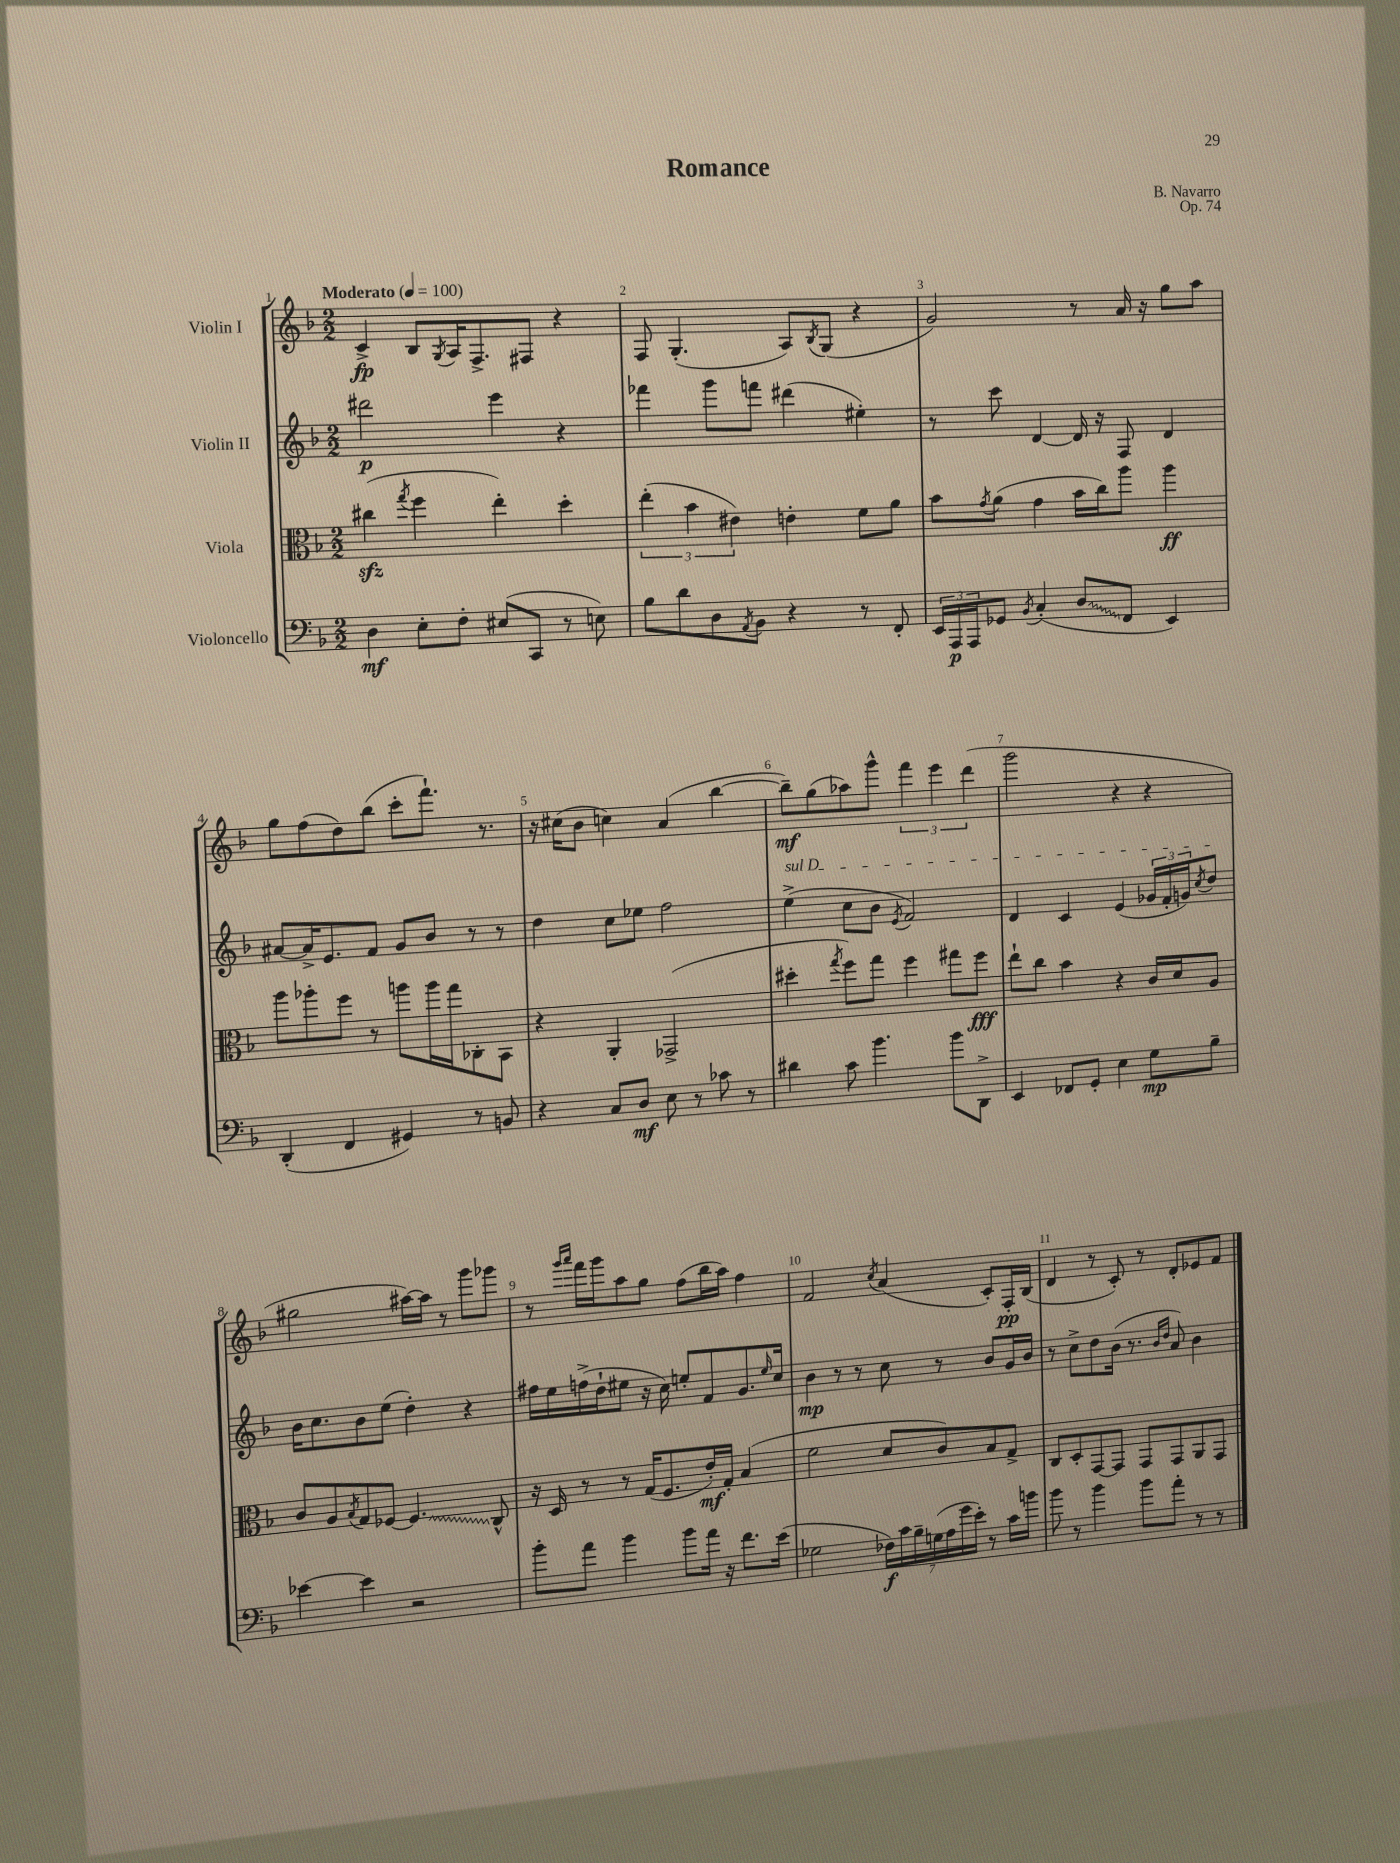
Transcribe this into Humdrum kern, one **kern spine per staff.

**kern	**kern	**kern	**kern
*staff4	*staff3	*staff2	*staff1
*clefF4	*clefC3	*clefG2	*clefG2
*k[b-]	*k[b-]	*k[b-]	*k[b-]
*M2/2	*M2/2	*M2/2	*M2/2
*MM100	*MM100	*MM100	*MM100
4D\	(4cc#\	2ddd#\	4c^/
.	8qgg/	.	.
8E'\L	4ff\	.	8B-/L
.	.	.	8qG/
8F'\J	.	.	16A/K
.	.	.	8.F^/
(8E#/L	4ee'\)	4eee\	.
8CC/J	.	.	8F#/J
8r	4dd'\	4r	4r
8E\)	.	.	.
=	=	=	=
8B-\L	(6ee'\	4fff-\	8F/
8d\	.	.	(4.G'/
.	6b-\	.	.
8D\	.	8ggg\L	.
.	6e#\)	.	.
8qAA/	.	.	.
8BB-\J	.	8fff\J	.
4r	4e'\	(4ddd#\	8A/L)
.	.	.	8qB-/
.	.	.	(8G/J
8r	8f\L	4ee#'\)	4r
8FF'/	8a\J	.	.
=	=	=	=
24EE/LL	8b-\L	8r	2g/)
24AAA/	.	.	.
24AAA/J	.	.	.
.	8qg/	.	.
8GG-/J	(8a\J	8ccc\	.
8qBB-/	.	.	.
(4C'/	4g\	[4d/	.
8D/L	16b-\LL	16d/]	8r
.	16cc\J)	16r	.
8FF/J	8aa\J	8F/	16a/
.	.	.	16r
4EE/)	4aa\	4d/	8gg\L
.	.	.	8aa\J
=	=	=	=
(4DD'/	8aa\L	[8a#/L	8gg\L
.	8aa-'\	16a#^/]K	(8ff\
.	.	8.e/	.
4FF/	8ff\J	.	8dd\)
.	8r	8f/J	(8bb-\J
4GG#/)	8aa\L	8g/L	8ccc'\L
.	16aa\L	8b-/J	8.fff`\J)
.	16gg\J	.	.
8r	8C-'\	8r	.
.	.	.	8.r
8BB/	8BB-\J	8r	.
=	=	=	=
4r	4r	4dd\	16r
.	.	.	(16cc#\LK
.	.	.	8b-\J
8C/L	4AA'/	8cc\L	4cc\)
8D/J	.	8ee-\J	.
8E\	(2GG-^/	2ff\	(4a/
8r	.	.	.
8c-\	.	.	[4bb-\
8r	.	.	.
=	=	=	=
4d#\	4dd#'\	(4ee^\	8bb-~\]L)
.	.	.	(8gg\
.	8qgg/	.	.
8c\	8ff\L)	8cc\L	8aa-\)
4.b-\	8gg\J	8b-\J	8ggg^^\J
.	.	8qe/	.
.	4ff\	2f/)	6fff\
.	.	.	6eee\
8b-\L	8gg#\L	.	.
.	.	.	(6ddd\
8DD^\J	8ff\J	.	.
=	=	=	=
4EE/	8ee`\L	4d/	2ggg\
.	8cc\J	.	.
8FF-/L	4b-\	4c/	.
8GG'/J	.	.	.
4E\	4r	(4e/	4r
8G\L	16c/LL	24g-/LL	4r
.	.	24f'/	.
.	16d/J	.	.
.	.	24g/J)	.
.	.	8qcc/	.
8B-~\J	8A/J	8dd/J	.
=	=	=	=
[4e-\	8c/L	16b-\LK	2gg#\
.	.	8.cc\	.
.	8A/	.	.
.	8qB-/	.	.
4e-\]	8G/	8b-\	.
.	[8F-/J	(8ee\J	.
2r	4.F-/]	4dd'\)	[16aa#\LL)
.	.	.	16aa#\]JJ
.	.	.	8r
.	.	4r	8ggg\L
.	8C^^/	.	8ggg-\J
=	=	=	=
8b-'\L	16r	16ff#\LL	8r
.	16D/	16ee\	.
.	.	.	16qqggg/LL
.	.	.	16qqaaa/JJ
8a\J	8r	(16ff^\	16fff\LL
.	.	16dd`\J	16ggg\J
4b-\	8r	8ee#\J	8aa\
.	(16G/LK	16r	8gg\J
.	8.F/	16cc\)	.
8b-\L	.	8ee'/L	(8ff\L
16a\Jk	16e'/L)	8f/	16bb-\L
16r	16G'/JJ	.	16aa\JJ)
8.f\L	(4B-/	8.g/	4ff\
.	.	16qqee/	.
(16e\Jk	.	16cc/Jk	.
=	=	=	=
2G-\	2f\	4b-\	2f/
.	.	8r	.
.	.	8r	.
.	.	.	8qcc/
28F-\LL)	8d/L	8cc\	(4a/
28c\	.	.	.
28B-~\	.	.	.
(28G\	.	.	.
.	8c/)	8r	.
28A\	.	.	.
28g\	.	.	.
28e'\JJ)	.	.	.
8r	8B-/	8b-/L	8c'/L)
16c\LL	8G^/J	16g/L	16F'/L
16b\JJ	.	16b-/JJ	(16B-/JJ
=	=	=	=
8b-\	8C/L	8r	4d/
8r	8D'/	8cc^\L	.
4b-\	[8GG/	8dd\	8r
.	8GG/]J	(16b-\Jk	8c'/)
.	.	8.r	.
8b-\L	8GG/L	.	8r
.	.	16qqb-/LL	.
.	.	16qqdd/JJ	.
8a'\J	8GG/	8a/)	8d'/L
8r	8AA/	4b-\	8e-/
8r	8GG/J	.	8f/J
==	==	==	==
*-	*-	*-	*-
